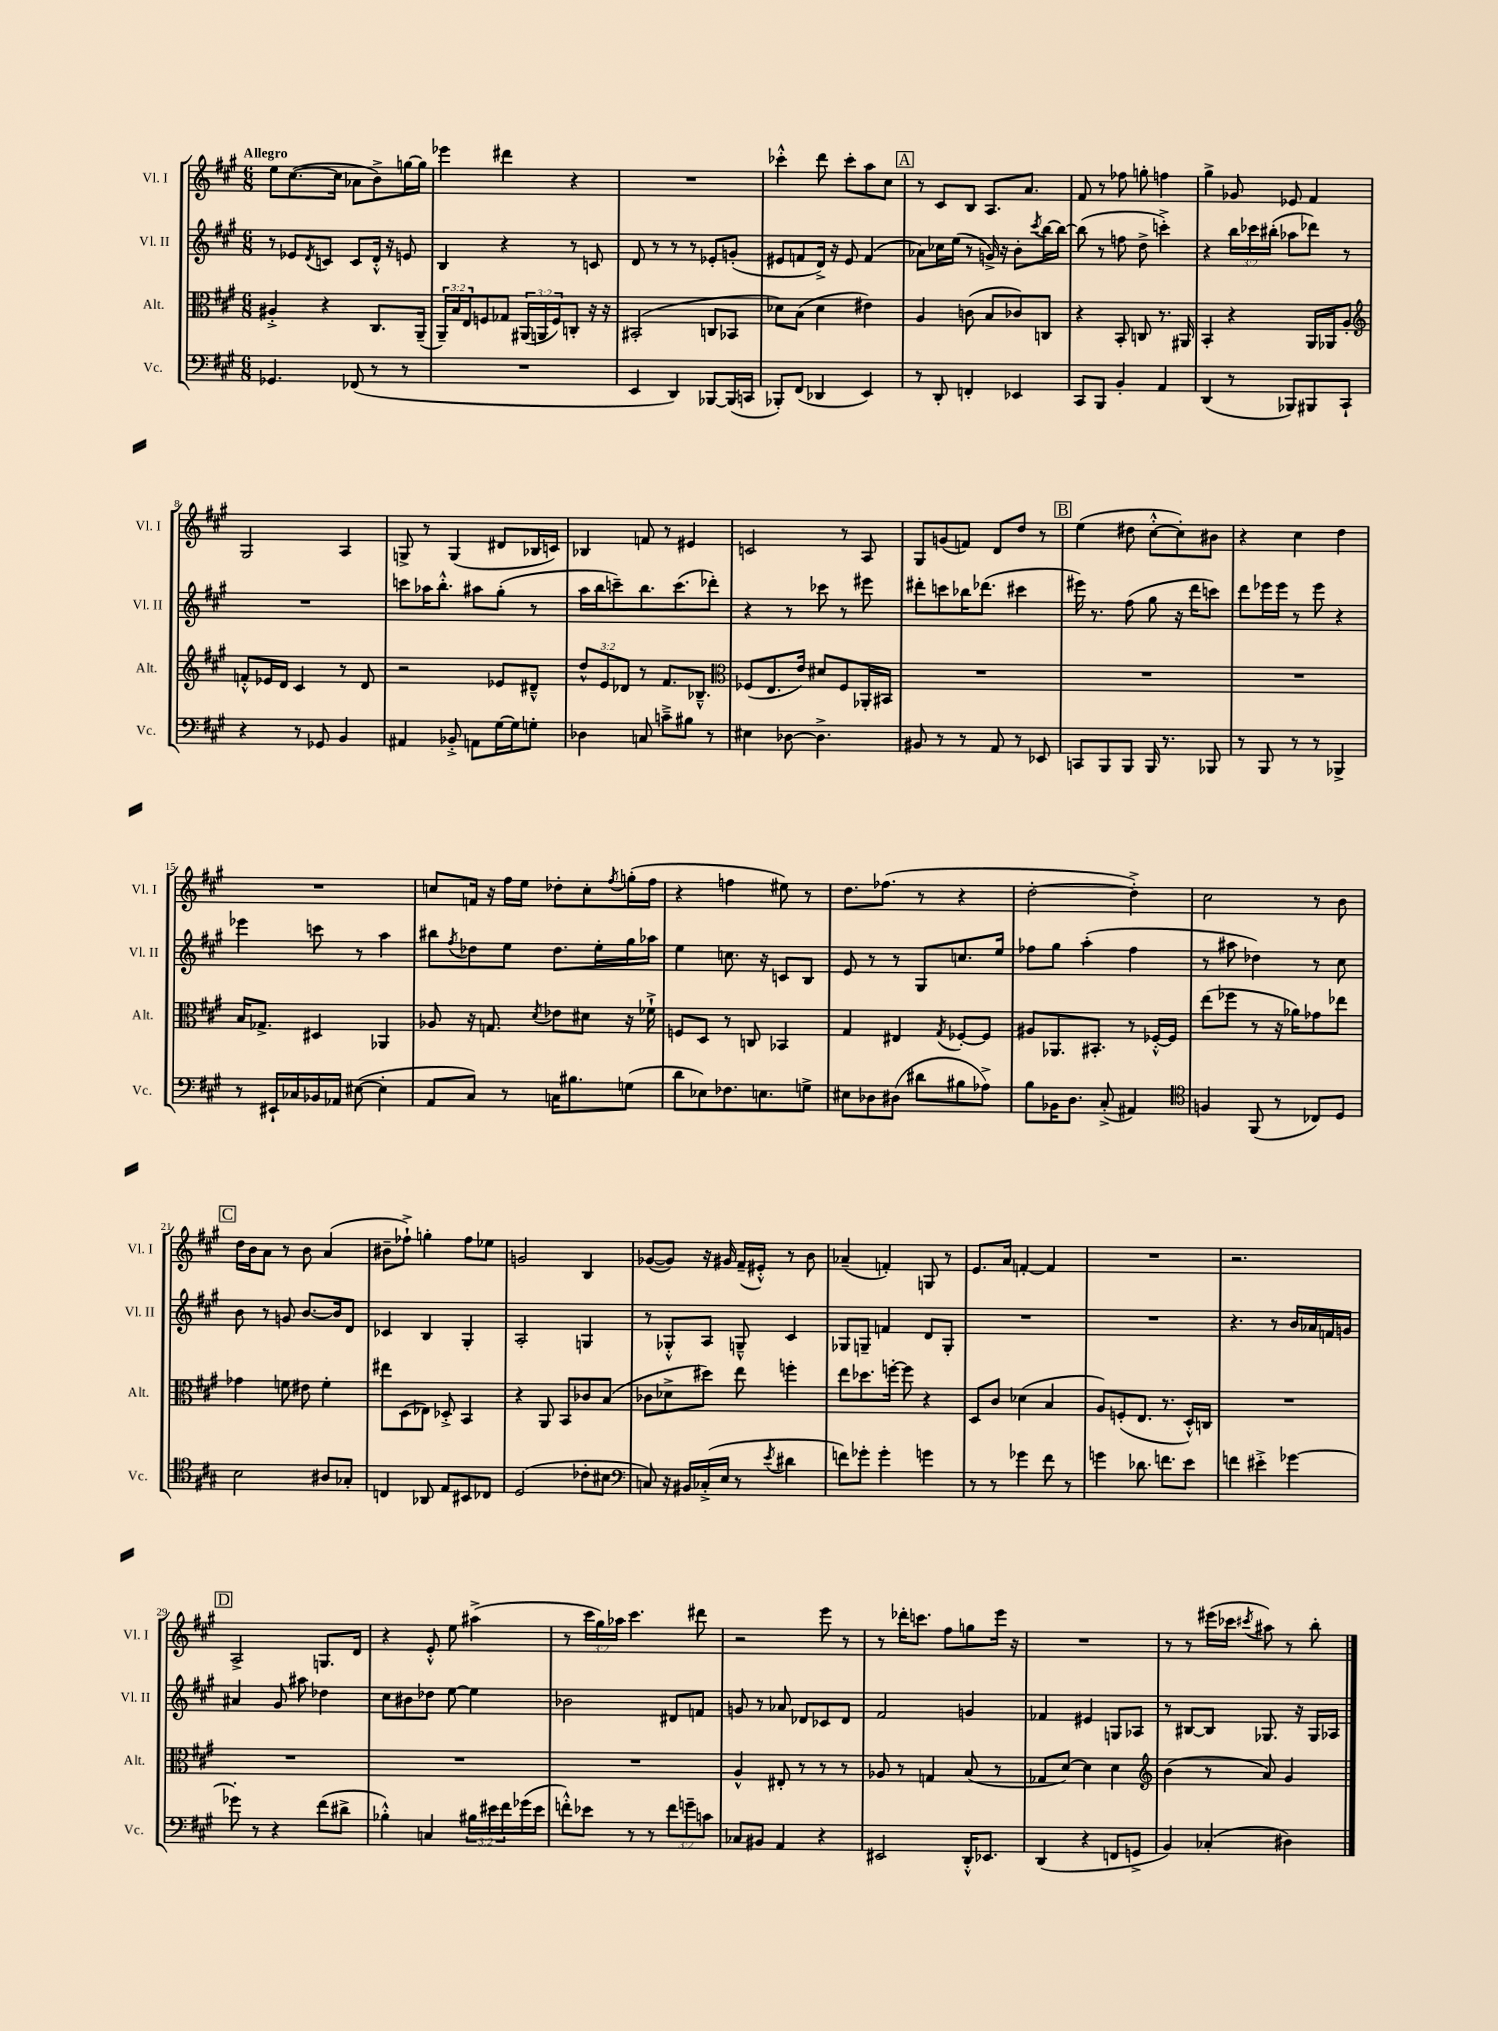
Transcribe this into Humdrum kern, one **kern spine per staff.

**kern	**kern	**kern	**kern
*part4	*part3	*part2	*part1
*staff4	*staff3	*staff2	*staff1
*I"Vc.	*I"Alt.	*I"Vl. II	*I"Vl. I
*I'Vc.	*I'Alt.	*I'Vl. II	*I'Vl. I
*clefF4	*clefC3	*clefG2	*clefG2
*k[f#c#g#]	*k[f#c#g#]	*k[f#c#g#]	*k[f#c#g#]
*M6/8	*M6/8	*M6/8	*M6/8
=1	=1	=1	=1
!	!	!	!LO:TX:a:B:t=Allegro
4.GG-X/	4A#X'^/	8r	8ee\L
.	.	8e-X/L	([8.cc#\
.	.	8qd/	.
.	4r	8cn/J	.
.	.	.	16cc#\Jk]
(8FF-X/	.	8c/L	8a-X\L
8r	8.C#/L	16d'^^/Jk	8b^\)
.	.	16r	.
8r	.	8en/	[16ggn\L
.	(16AA~/Jk	.	16gg\JJ]
=2	=2	=2	=2
2.r	24AA~/LL)	4B/	4eee-X\
.	24B/	.	.
.	24E/J	.	.
.	8Fn/	.	.
.	8G-X/J	4r	4ddd#X\
.	(24AA#X/LL	.	.
.	24AAn/	.	.
.	24F/J)	.	.
.	8Cn'/J	8r	4r
.	16r	8cn/	.
.	16r	.	.
=3	=3	=3	=3
4EE/	(2BB#X'/	8d/	2.r
.	.	8r	.
4DD/)	.	8r	.
.	.	8r	.
[8BBB-X/L	8Cn/L	8e-X'/L	.
(16BBB-/L]	8BB-X/J	(8gn'/J	.
16CCn/JJ	.	.	.
=4	=4	=4	=4
8BBB-X'/L)	8d-X\L)	8e#X/L	4ccc-X'^^\
(8FF#/J	(8B\J	8fn/	.
4DD-X/	4d-\	16d^/Jk)	8ddd\
.	.	16r	.
.	.	8e#/	8ccc-'\L
4EE/)	4e#X\)	(4f/	8aa\
.	.	.	8cc#\J
!!LO:REH:place=s1:t=A
=5	=5	=5	=5
8r	4A/	8a-X\L)	8r
8DD'/	.	16cc-X\L	8c#/L
.	.	(16ee\JJ	.
4FFn'/	(8cn\	8r	8B/J
.	8B/L	16gn^/)	8.A/L
.	.	16r	.
4EE-X/	8c-X/)	8b'\L	.
.	.	.	8.a/J
.	.	8qccc#/	.
.	8Cn/J	[16bb\L	.
.	.	16bb\JJ_	.
=6	=6	=6	=6
8CC#/L	4r	(8bb\]	8f#/
8BBB/J	.	8r	8r
4BB'/	8BB'/	8ffn\	8ff-X\
.	8Cn/	8dd^\	8ggn'\
4AA/	8.r	4cccn'^\)	4ffn\
.	16AA#X/	.	.
=7	=7	=7	=7
(4DD/	4BB'/	4r	4gg#^\
8r	4r	24bb\LL	8g-X/
.	.	24ccc-X\	.
.	.	(24bb#X'\JJ	.
8BBB-X/L)	.	8aa-X\L	8e-X/
8BBB#X/	16AA/LL	8ddd-X\J)	4f#/
.	16AA-X/J	.	.
8CC#`/J	8A'/J	8r	.
!!LO:LB:g=z
=8	=8	=8	=8
*	*clefG2	*	*
4r	8fn'^^/L	2.r	2G#/
.	16e-X/L	.	.
.	16d/JJ	.	.
8r	4c#/	.	.
8GG-X/	.	.	.
4BB/	8r	.	4A/
.	8d/	.	.
=9	=9	=9	=9
4AA#X/	2r	8cccn\L	8Gn^/
.	.	16aa-X\K	8r
.	.	8.bb'^^\J	.
8BB-X'^/	.	.	(4G/
8AAn\L	.	8aa#X\L	.
[16G#\L	8e-X/L	(8gg#'\J	8d#X/L
16G#\J]	.	.	.
8Gn'\J	8d#X~^^/J	8r	16B-X/L
.	.	.	16cn/JJ)
=10	=10	=10	=10
4D-X\	12dd^^/L	16aa\LL	4B-X/
.	.	16bb\J	.
.	12e/	.	.
.	.	8cccn~\)	.
.	12d-X/J	.	.
8Cn/	8r	8.bb\	8fn/
8cn~^\L	8.f#/L	.	8r
.	.	(8.ccc\	.
8B#X\J	.	.	4e#X/
.	8.B-X~^^/J	.	.
8r	.	8ddd-X'\J)	.
=11	=11	=11	=11
*	*clefC3	*	*
4E#X\	(8F-X/L	4r	2cn/
.	8.E/	.	.
[8D-X\	.	8r	.
.	16e/Jk)	.	.
4.D-^\]	8d#X/L	8ccc-X\	.
.	8F-/	8r	8r
.	16AA-X'/L	8eee#X\	8A/
.	16BB#X/JJ	.	.
=12	=12	=12	=12
8BB#X/	2.r	8ddd#X'\L	8G#/L
8r	.	8cccn\	(8gn/
8r	.	16bb-X\K	8fn/J)
.	.	(8.ddd-X\J	.
8AA/	.	.	8d/L
8r	.	4ccc#X\	8dd/J
8EE-X/	.	.	8r
!!LO:REH:place=s1:t=B
=13	=13	=13	=13
8CCn/L	2.r	16eee#X\)	(4ee\
.	.	8.r	.
8BBB/	.	.	.
8BBB/J	.	(8ff#\	8dd#X\
16BBB/	.	8gg#\	[8cc#'^^\L
8.r	.	.	.
.	.	16r	8cc#'\])
.	.	16ddd\KL	.
8BBB-X/	.	8cccn\J)	8b#X\J
=14	=14	=14	=14
8r	2.r	8ddd\L	4r
8BBB/	.	16eee-X\L	.
.	.	16eee-\JJ	.
8r	.	8r	4cc#\
8r	.	8eee-\	.
4BBB-X^/	.	4r	4dd\
!!LO:LB:g=z
=15	=15	=15	=15
8r	16B/KL	4eee-X\	2.r
.	8.G-X^/J	.	.
16EE#X`/LL	.	.	.
16C-X/	.	.	.
16BB-X/	4D#X/	8cccn\	.
16AA-X/JJ	.	.	.
([8E#X\	.	8r	.
4E#'\]	4AA-X/	4aa\	.
=16	=16	=16	=16
8AA/L	8A-X/	8bb#X\L	8ccn/L
.	.	8qff#/	.
8C#/J)	16r	8dd-X\	16fn/Jk
.	8.Gn/	.	16r
8r	.	8ee\J	16ff#\LL
.	.	.	16ee\JJ
.	8qd/	.	.
16Cn\KL	8e-X\L	8.dd-\L	8dd-X'\L
8.B#X\	.	.	.
.	8d#X\J	.	8cc'\
.	.	16ee'\L	.
.	.	.	8qff#/
(8Gn\J	16r	16gg#\	(16ggn'\L
.	16f-X`^\	16aa-X\JJ	16ff#\JJ
=17	=17	=17	=17
8d\L	8Fn/L	4ee\	4r
8E-X\)	8D/J	.	.
8.F-X\	8r	8.ccn\	4ffn\
.	8Cn/	.	.
8.En\	.	16r	.
.	4BB-X/	8cn/L	8ee#X\)
8Gn^\J	.	8B/J	8r
=18	=18	=18	=18
8E#X\L	4G#/	8e/	8.dd\L
8D-X\	.	8r	.
.	.	.	(8.ff-X\J
(8D#X\J	4E#X/	8r	.
8d#X\L	.	8G#/L	8r
.	8qG#/	.	.
8B#X\	[8F-X'/L	8.ccn/	4r
8A-X^\J)	8F-/J]	.	.
.	.	16ee/Jk	.
=19	=19	=19	=19
8B\L	8A#X/L	8ff-X\L	[2dd'\
16BB-X\K	8.AA-X/	8gg#\J	.
8.D\J	.	.	.
.	.	(4aa'\	.
.	8.BB#X'/J	.	.
(8C#'^/	.	.	.
4AA#X/)	8r	4ff-\	4dd'^\])
.	[16F-X'^^/LL	.	.
.	16F-/JJ]	.	.
=20	=20	=20	=20
*clefC4	*	*	*
4Fn/	(8ee\L	8r	2cc#\
.	8ff-X\J	8aa#X\	.
(8FF#/	8r	4dd-X\)	.
8r	16r	.	.
.	16a-X\KL)	.	.
8C-X/L)	8g-X\	8r	8r
8D/J	8ee-X\J	8cc#\	8b\
!!LO:LB:g=z
!!LO:REH:place=s1:t=C
=21	=21	=21	=21
2B\	4g-X\	8b\	16dd\LL
.	.	.	16b\J
.	.	8r	8a\J
.	8fn\	8gn/	8r
.	8e#X\	[8.b/L	8b\
8A#X/L	4f'\	.	(4a/
.	.	16b/k]	.
8G-X'/J	.	8d/J	.
=22	=22	=22	=22
4Cn/	8ee#X\L	4c-X/	8b#X~\L
.	(8D\	.	8ff-X`^\J)
8AA-X/	8E-X\J)	4B/	4ggn'\
8E/L	8D-X'^/	.	.
8BB#X/	4BB/	4G#'/	8ff-\L
8C-X/J	.	.	8ee-X\J
=23	=23	=23	=23
(2D/	4r	2A'/	2gn/
.	8AA/	.	.
.	8BB/L	.	.
8c-X'\L	8c-X/	4Gn/	4B/
8B#X\J	(8B/J	.	.
=24	=24	=24	=24
*clefF4	*	*	*
8Cn/)	8c-X\L	8r	([8g-X/L
16r	8d-X^\	8G-X'^^/L	8g-/J])
16BB#X/LL	.	.	.
(16C-X'^/	8dd#X\J)	8A/J	16r
16E/JJ	.	.	16g#X/
8r	8ee\	8Gn~^^/	(16f#~/LL
.	.	.	16e#X'^^/JJ)
8qe/	.	.	.
4d#X\	4ffn'\	4c#/	8r
.	.	.	8b\
=25	=25	=25	=25
8fn\L)	8ee\L	8G-X/L	(4a-X~/
8g-X'\J	8.dd-X\	8Gn~/J	.
4g-'\	.	4fn/	4fn'/)
.	[16ffn'\Jk	.	.
.	8ff\]	.	.
4gn\	4r	8d/L	8Gn/
.	.	8G'/J	8r
=26	=26	=26	=26
8r	8D/L	2.r	8.e/L
8r	8c#/J	.	.
.	.	.	16a/Jk
4g-X\	(4d-X\	.	[4fn'/
8f#\	4B/	.	4f/]
8r	.	.	.
=27	=27	=27	=27
4gn\	8A/L)	2.r	2.r
.	(8Fn'/	.	.
8.d-X\	8.E/J	.	.
8.fn\L	8.r	.	.
8e\J	16D'^^/LL)	.	.
.	16Cn/JJ	.	.
=28	=28	=28	=28
4fn\	2.r	4.r	2.r
4e#X'^\	.	.	.
.	.	8r	.
[4g-X\	.	16b/LL	.
.	.	16a-X/	.
.	.	16fn/	.
.	.	16gn/JJ	.
!!LO:LB:g=z
!!LO:REH:place=s1:t=D
=29	=29	=29	=29
8g-X'\]	2.r	4a#X/	2A^/
8r	.	.	.
4r	.	8g#/	.
.	.	8aa#X\	.
(8f#\L	.	4dd-X\	8.Gn/L
8d#X^\J	.	.	.
.	.	.	16d/Jk
=30	=30	=30	=30
4B-X'^^\)	2.r	8cc#\L	4r
.	.	8b#X\	.
4Cn/	.	8dd-X\J	8e'^^/
.	.	[8ee\	8ee\
24B#X\LL	.	4ee\]	(4aa#X^\
24e#X\	.	.	.
24f#\	.	.	.
(16g-X\	.	.	.
16e#\JJ	.	.	.
=31	=31	=31	=31
8fn'^^\L)	2.r	2b-X\	8r
8e-X\J	.	.	24ccc#\LL
.	.	.	24gg#\)
.	.	.	24aa-X\JJ
8r	.	.	4.ccc#\
8r	.	.	.
12f\L	.	8d#X/L	.
12gn~\	.	.	.
.	.	8fn/J	8ddd#X\
12cn\J	.	.	.
=32	=32	=32	=32
8C-X/L	4A^^/	8gn/	2r
8BB#X/J	.	8r	.
4AA/	8E#X'/	8a-X/	.
.	8r	8d-X/L	.
4r	8r	8c-X/	8eee\
.	8r	8d-/J	8r
=33	=33	=33	=33
2EE#X/	8A-X/	2f#/	8r
.	8r	.	16ddd-X'\KL
.	.	.	8.cccn\J
.	4Gn/	.	.
.	.	.	8ff#\L
16DD'^^/KL	(8B/	4gn/	8ggn\
8.EE-X/J	.	.	.
.	8r	.	16eee\Jk
.	.	.	16r
=34	=34	=34	=34
(4DD/	8G-X/L	4f-X/	2.r
.	[8d/J)	.	.
4r	4d\]	4e#X/	.
8FFn/L	4d\	8Gn/L	.
8GGn^/J	.	8A-X/J	.
=35	=35	=35	=35
*	*clefG2	*	*
4BB/)	(4b\	8r	8r
.	.	[8B#X/L	8r
(4C-X'/	8r	8B#/J]	(16eee#X\LL
.	.	.	16ccc-X\JJ
.	.	.	8qccc#X/
.	8a/)	8.G-X/	8aa#X\)
4D#X\)	4g#/	.	8r
.	.	16r	.
.	.	16G-/LL	8bb'\
.	.	16A-X/JJ	.
==	==	==	==
*-	*-	*-	*-
